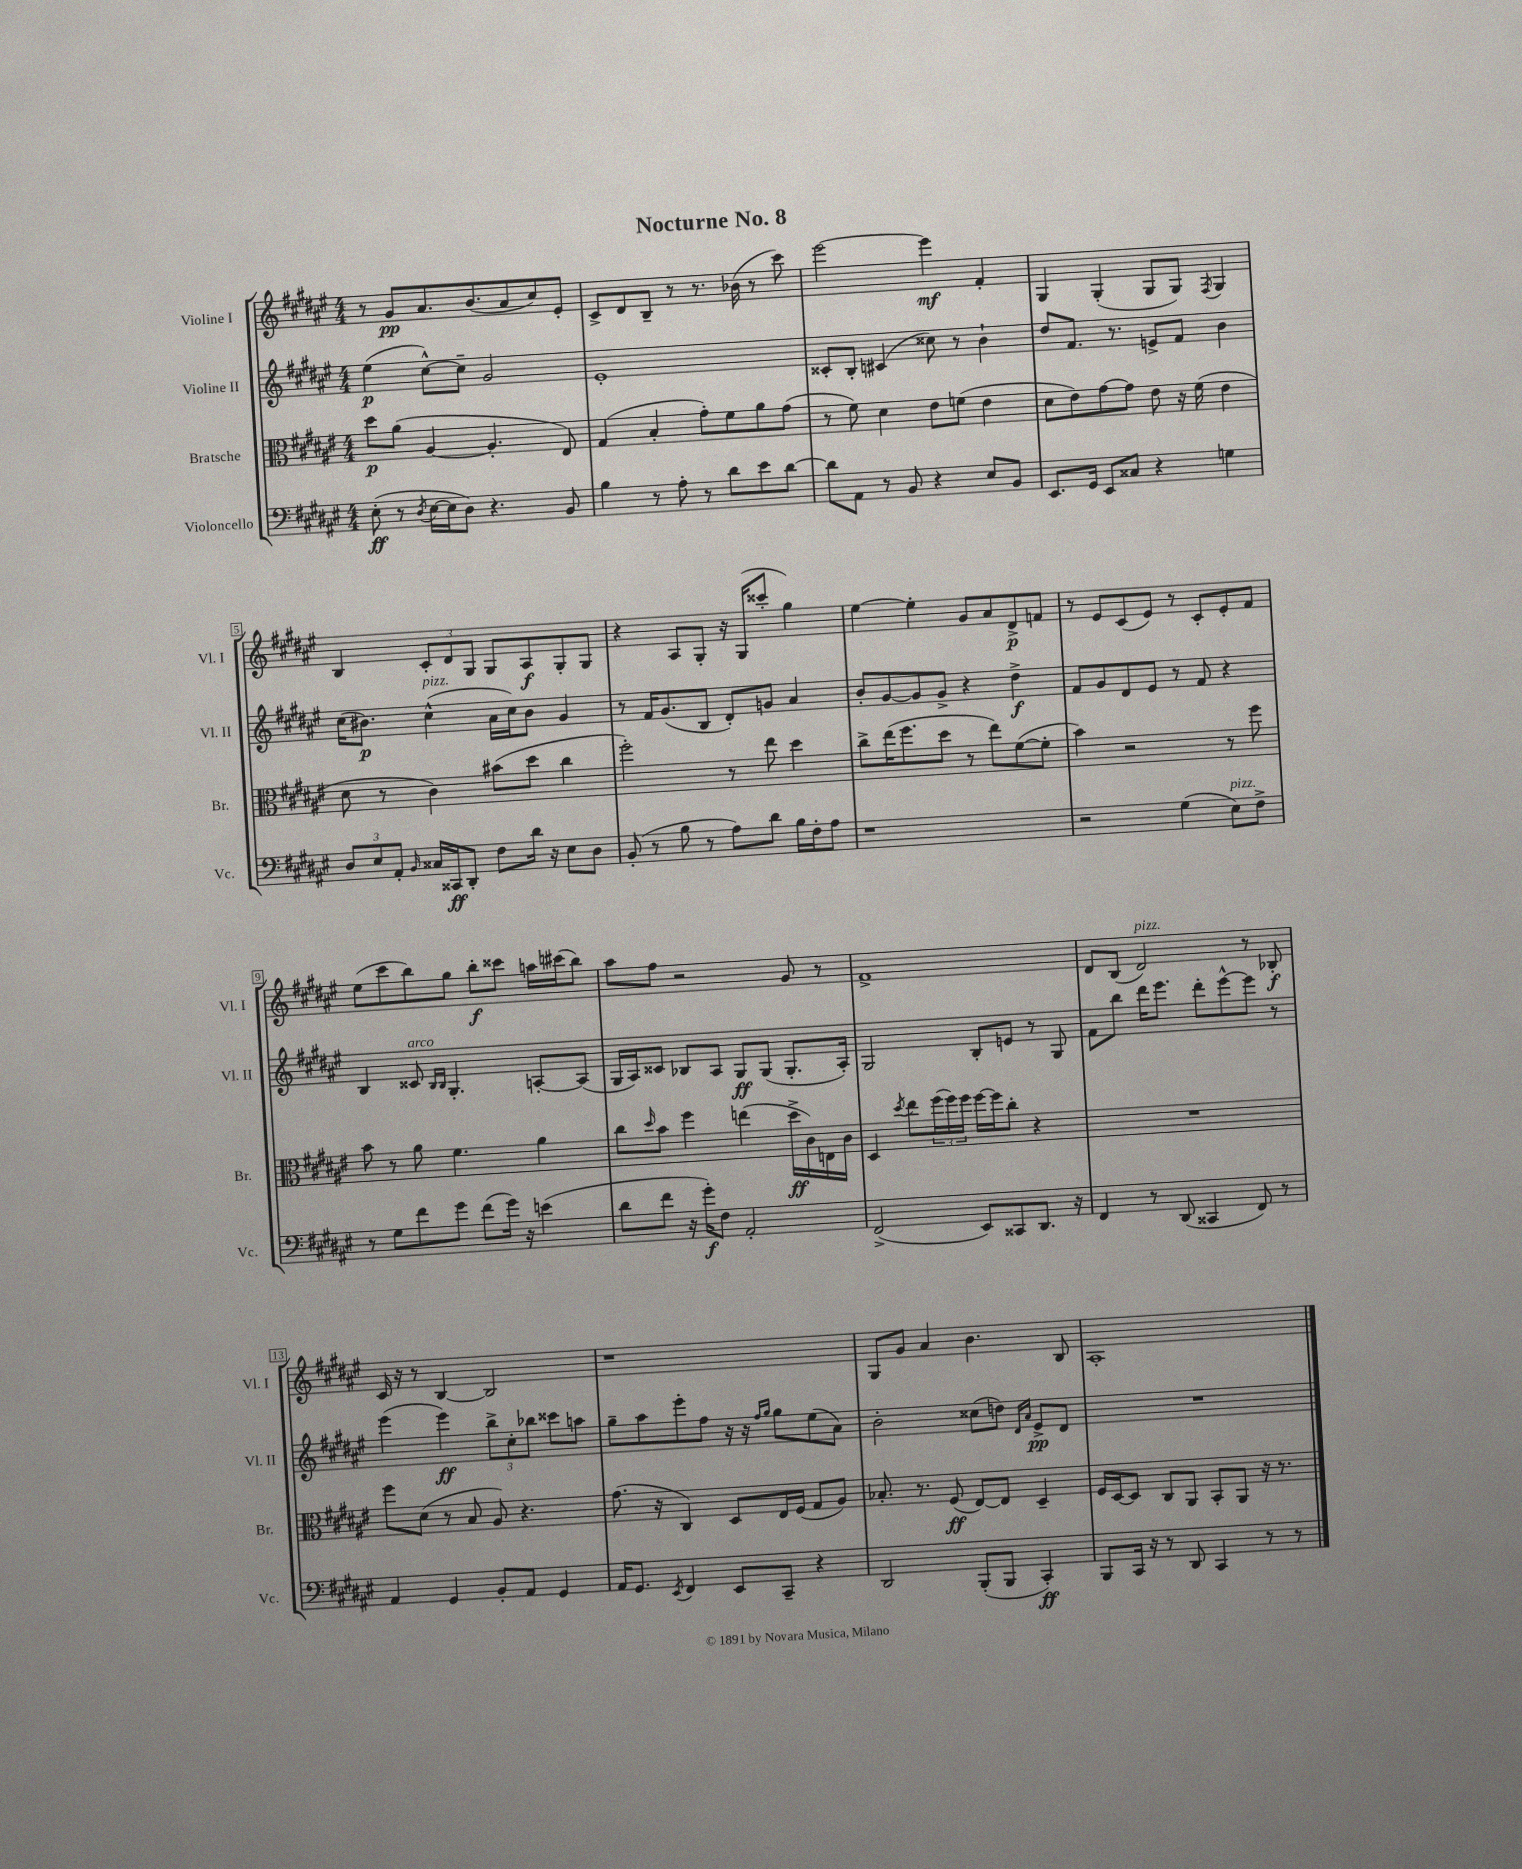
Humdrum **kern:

**kern	**kern	**kern	**kern
*staff4	*staff3	*staff2	*staff1
*clefF4	*clefC3	*clefG2	*clefG2
*k[f#c#g#d#a#e#]	*k[f#c#g#d#a#e#]	*k[f#c#g#d#a#e#]	*k[f#c#g#d#a#e#]
*M4/4	*M4/4	*M4/4	*M4/4
(8E#'\	8dd#\L	(4ee#\	8r
8r	(8a#\J	.	8g#/L
8qD#/	.	.	.
[16E#\LL	[4A#/	[8cc#^^\L)	8.a#/
16E#\]J	.	.	.
8D#\J)	.	8cc#~\]J	.
.	.	.	(8.b/
4.r	4.A#'/]	2g#/	.
.	.	.	8a#/
.	.	.	8cc#/)
8BB/	8E#/)	.	8e#'/J
=	=	=	=
4B\	(4G#/	1e#'	8c#^/L
.	.	.	8d#/
8r	4B'/	.	8B~/J
8A#'\	.	.	8r
8r	8g#'\L)	.	8.r
8d#\L	8f#\	.	.
.	.	.	(16b-\
8e#\	8a#\	.	8r
[8d#\J	(8g#\J	.	8ccc#\)
=	=	=	=
8d#\]L	8r	8c##'/L	[2eee#\
8AA#\J	8f#\)	8B'/J	.
8r	4d#\	(4c#/	.
8BB/	.	.	.
4r	8e#\L	8cc##\)	4eee#\]
.	(8f\J	8r	.
8E#/L	4e#\	4b`\	4f#'/
8BB/J	.	.	.
=	=	=	=
8.EE#/L	8d#\L	8dd#/L	4G#/
.	8e#\)	8.f#/J	.
16GG#/Jk	.	.	.
8EE#/L	[8g#\	.	(4G#'/
.	.	8.r	.
8C##/J	8g#\]J	.	.
4r	8e#\	8e^/L	8G#/L
.	16r	8f#/J	8G#/J)
.	(16f#\	.	.
.	.	.	8qF#/
4G\	4e#\	4b\	4G#/
=	=	=	=
12D#/L	8d#\	(16cc#\LK	4B/
.	.	8.b#\J)	.
12E#/	.	.	.
.	8r	.	.
12AA#'/J	.	.	.
16qqBB/	.	.	.
16C##/LL	4c#\)	(4cc#^^\	12c#'/L
16CC##/J	.	.	.
.	.	.	12d#/
8DD#'/J	.	.	.
.	.	.	12G#/J
8F#\L	(8b#\L	16a#\LL	8G#/L
.	.	16cc#\J)	.
16d#\Jk	8dd#\J	8b#\J	8A#/
16r	.	.	.
8E#\L	4cc#\	4g#/	8G#'/
8D#\J	.	.	8G#/J
=	=	=	=
(8BB'/	2ff#'\)	8r	4r
8r	.	16f#/LK	.
.	.	(8.g#/	.
8B\	.	.	8A#/L
8r	.	8B/J	8G#'/J
8A#\L)	8r	8d#'/L)	16r
.	.	.	(16G#/LK
8d#\J	8ee#\	8g/J	8ccc##'/J
16B\LL	4dd#\	4a#/	4gg#\)
16F#'\J	.	.	.
8A#\J	.	.	.
=	=	=	=
1r	8cc#^\L	8b'/L	[4ee#\
.	(16ee#\K	[8g#/	.
.	8.ff#\	.	.
.	.	8g#/]	4ee#'\]
.	8dd#\J	8g#^/J	.
.	8r	4r	8g#/L
.	8ee#\L)	.	8a#/
.	([8f#\	4dd#^\	8d#^/
.	8f#'\]J	.	8f/J
=	=	=	=
2r	4b\)	8f#/L	8r
.	.	8g#/	8e#/L
.	2r	8d#/	(8c#/
.	.	8e#/J	8e#/J)
(4G#\	.	8r	8r
.	.	8f#/	8c#'/L
8E#\L)	8r	4r	8e#'/
8F#^\J	8ff#\	.	8f#/J
=	=	=	=
8r	8b\	4B/	(8ee#\L
8G#\L	8r	.	8ccc#\
8f#\	8a#\	8c##/	8bb\)
.	.	16qqB/LL	.
.	.	16qqB/JJ	.
8g#\J	4.f#\	4.G#'/	8gg#\J
(8f#\L	.	.	8bb'\L
16g#\Jk)	.	.	8ccc##\J
16r	.	.	.
(4e\	4a#\	[8A'/L	16aa\LL
.	.	.	(16ccc#\J
.	.	(8A/]J	8bb\J)
=	=	=	=
8d#\L	8cc#\L	16G#/LL	8aa#\L
.	.	16A#/J)	.
.	16qqdd#/	.	.
8f#\J	8b\J	8c##/J	8ff#\J
16r	4ff#\	8B-/L	2r
16g#'\LK)	.	.	.
8F#\J	.	8A#/J	.
2AA#'/	(4ee\	8G#/L	.
.	.	(8G#/J	.
.	16dd#^\LL	8.G#'/L	8g#/
.	16c#\)	.	.
.	16E\	.	8r
.	16c#\JJ	16A#'/Jk)	.
=	=	=	=
(2FF#^/	4D#/	2G#/	1f#^
.	8qdd#/	.	.
.	8ee#\L	.	.
.	(24ff#\L	.	.
.	24ff#\)	.	.
.	24ff#\JJ	.	.
8EE#/L)	[16ff#\LL	8B'/L	.
.	16ff#\]J	.	.
8CC##/	8cc#'\J	8e/J	.
8.DD#/J	4r	8r	.
.	.	8G#/	.
16r	.	.	.
=	=	=	=
4FF#/	1r	8f#\L	8d#/L
.	.	8bb\J	(8B/J
8r	.	16ddd#\LK	2d#/)
.	.	8.eee#\J	.
(8DD#/	.	.	.
4CC##/	.	8ddd#'\L	.
.	.	[8eee#^^\	.
8FF#/)	.	8eee#\]J	8r
8r	.	8r	8B-'/
=	=	=	=
4AA#/	8ff#\L	(4eee#\	16c#/
.	.	.	16r
.	(8d#\J	.	8r
4GG#/	8r	4eee#\)	[4B/
.	8B/	.	.
8BB'/L	8A#/)	12bb^\L	2B/]
.	.	12cc#'\	.
8AA#/J	4.r	.	.
.	.	12bb-\J	.
4GG#/	.	8ccc##\L	.
.	.	8aa\J	.
=	=	=	=
16AA#/LK	(8.g#\	8gg#~\L	1r
8.GG#/J	.	.	.
.	.	8aa#\	.
.	16r	.	.
8qEE#/	.	.	.
4FF#/	4C#/)	8eee#'\	.
.	.	8ff#\J	.
8EE#/L	8D#/L	16r	.
.	.	16r	.
.	.	16qqff#/LL	.
.	.	16qqgg#/JJ	.
8CC#~/J	16E#/L	8gg#\L	.
.	(16F#/JJ	.	.
4r	8G#/L	(8ee#\	.
.	8A#/J)	8a#\J)	.
=	=	=	=
2DD#/	8.B-'/	2b'\	8G#/L
.	.	.	8g#/J
.	8.r	.	.
.	.	.	4a#/
.	(8F#/	.	.
(8BBB'/L	[8E#/L)	(8cc##\L	4.b\
8BBB/J	8E#/]J	8dd\J)	.
.	.	16qqd#/LL	.
.	.	16qqa#/JJ	.
4CC#'/)	4D#~/	8e#^/L	.
.	.	8d#/J	8B/
=	=	=	=
8BBB/L	16F#/LL	1r	1A#'
.	[16D#/J	.	.
16CC#/Jk	8D#/]J	.	.
16r	.	.	.
8r	8C#/L	.	.
8DD#/	8AA#/J	.	.
4CC#/	8BB'/L	.	.
.	8AA#/J	.	.
8r	16r	.	.
.	8.r	.	.
8r	.	.	.
==	==	==	==
*-	*-	*-	*-
